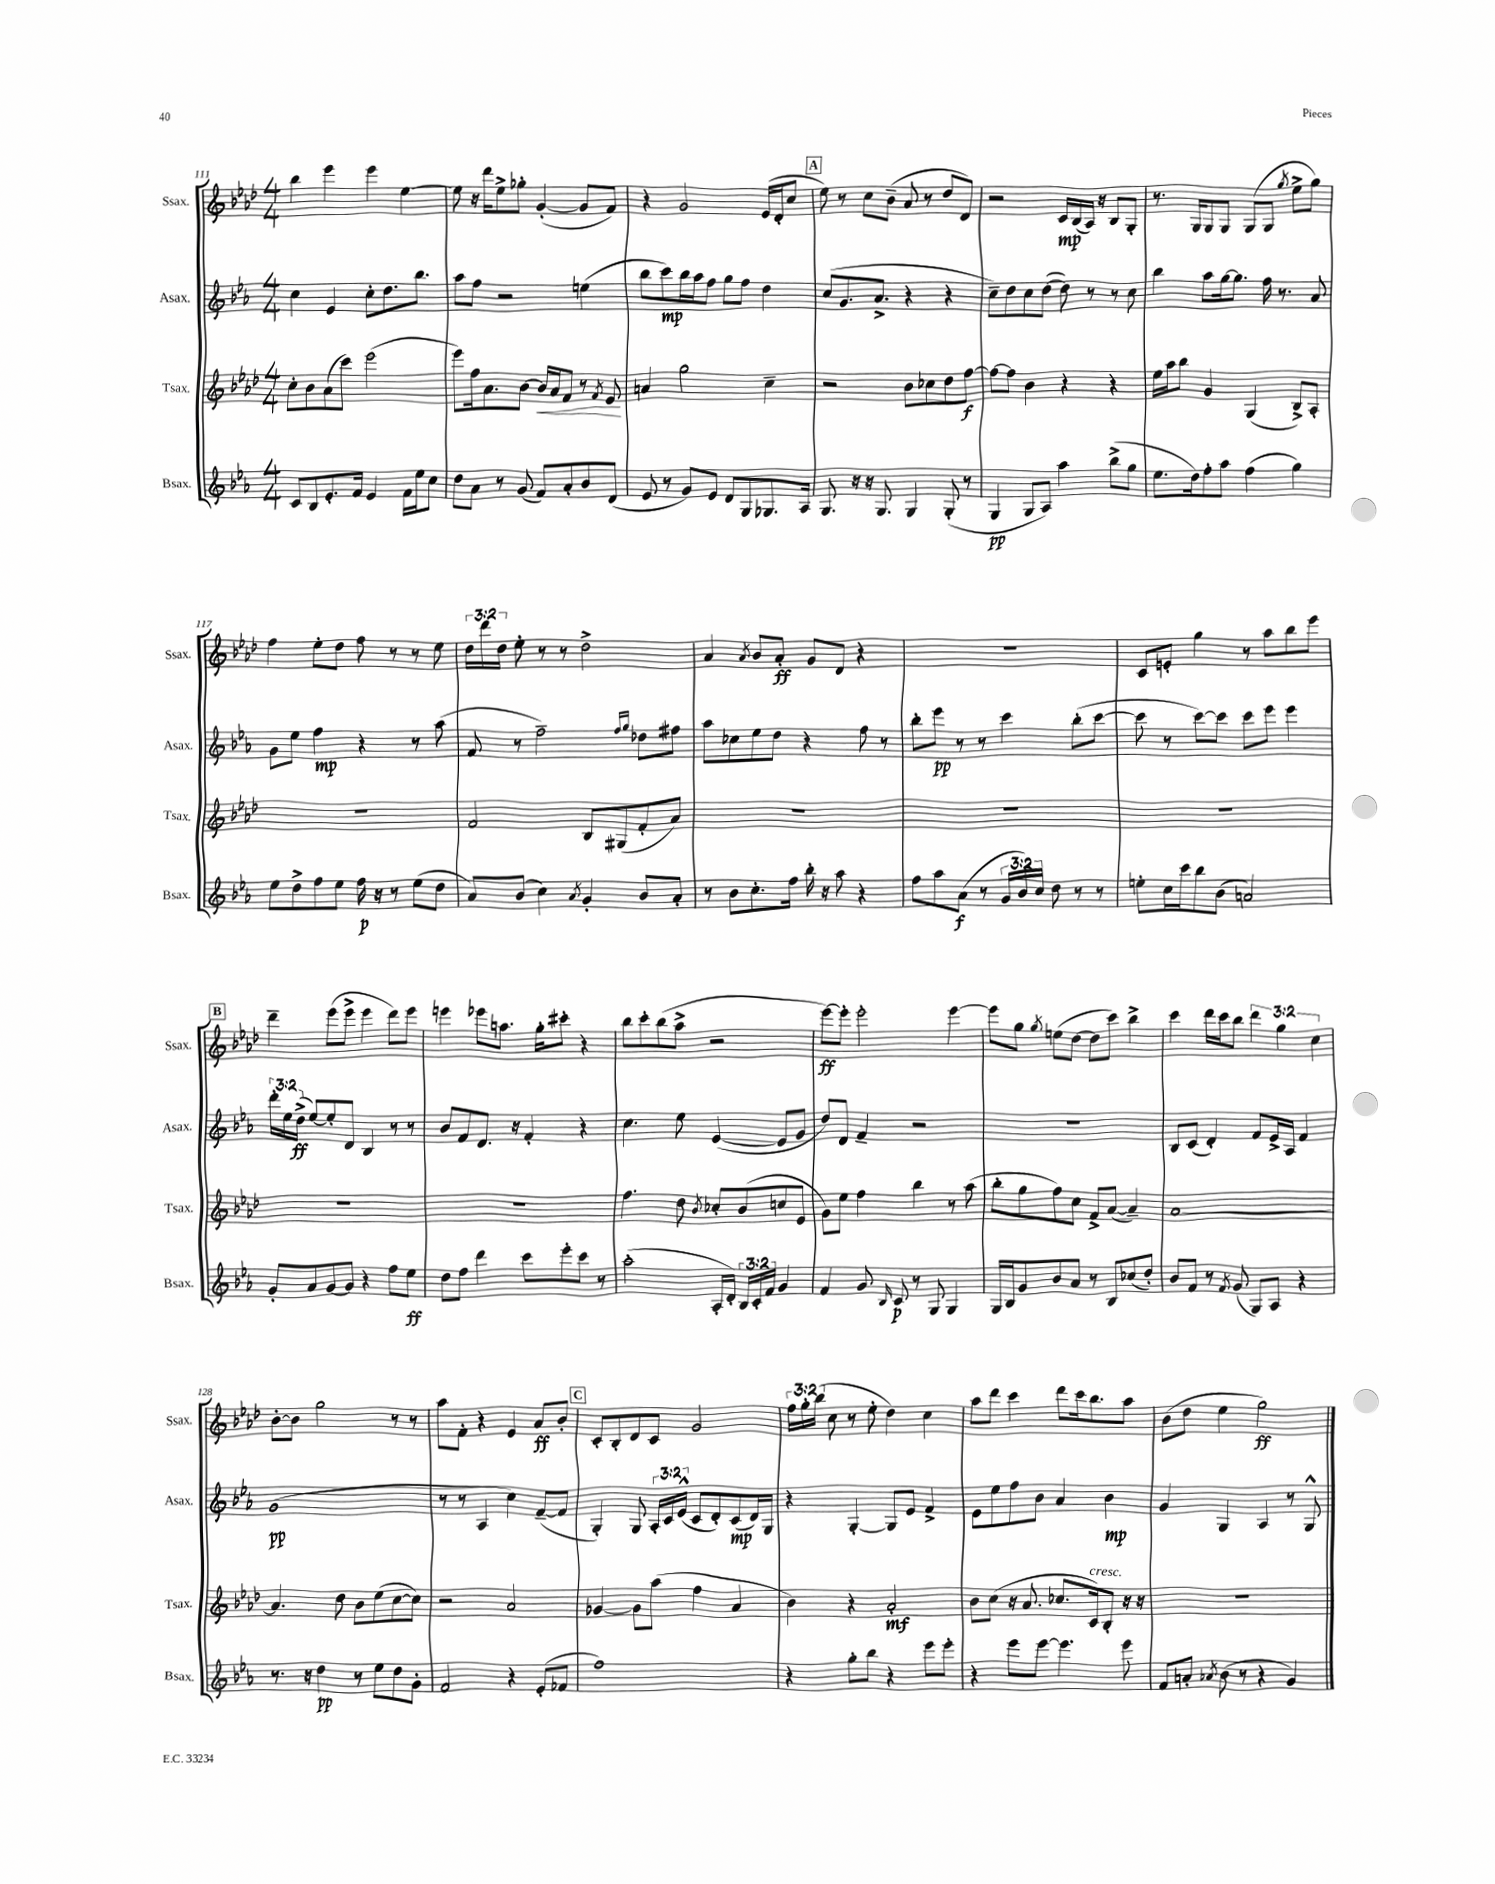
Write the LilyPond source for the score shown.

<<
\new StaffGroup <<
\new Staff = "s0" \with { instrumentName = "Ssax." shortInstrumentName = "Ssax." } {
    \clef treble \key aes \major \numericTimeSignature \time 4/4 \override Staff.TupletNumber.text = #tuplet-number::calc-fraction-text
    \autoBeamOff bes''4 ees'''4 ees'''4 ees''4~ |
    ees''8 r16 des'''16[ ees''8-> ges''8]-. g'4~-.( g'8[ f'8]) |
    r4 g'2 ees'16[( des'16-. c''8] |
    \mark \markup { \box "A" } ees''8) r8 c''8[ bes'8]--( aes'8 r8 des''8[ des'8]) |
    r2 c'16[\mp bes16( aes16]) r16 bes8[ g8]-. |
    r8. g16[ g8 g8] g8[( g8] \acciaccatura { g''8 } ees''8[-> g''8]) |
    f''4 ees''8[-. des''8] f''8 r8 r8 ees''8 |
    \tuplet 3/2 { des''16[ des'''16 des''16] } ees''8-. r8 r8 des''2-> |
    aes'4 \acciaccatura { aes'8 } bes'8[ aes'8]-.\ff g'8[ des'8] r4 |
    R1 |
    c'8[ e'8]-. g''4 r8 aes''8[ bes''8 ees'''8] |
    \mark \markup { \box "B" } des'''4-- ees'''8[( ees'''8]-> ees'''4 des'''8[) ees'''8] |
    e'''4 ees'''8[ a''8.] g''16[-. cis'''8]-. r4 |
    bes''8[ c'''8-. bes''8( aes''8]-> r2 |
    ees'''8[~\ff) ees'''8]-. ees'''2-. ees'''4~ |
    ees'''8[ g''8] \acciaccatura { g''8 } e''8[( des''8]~ des''8[ c'''8]) bes''4-> |
    c'''4 des'''16[ c'''16 bes''8] \tuplet 3/2 { des'''4 g''4 c''4 } |
    bes'8[~-. bes'8] g''2 r8 r8 |
    aes''8[ f'8]-. r4 ees'4 aes'8[\ff bes'8]-. |
    \mark \markup { \box "C" } c'8[-. bes8-. des'8 c'8] g'2 |
    \tuplet 3/2 { f''16[ g''16-. bes''16]( } c''8 r8 ees''8-. des''4) c''4 |
    aes''8[ des'''8] c'''4 des'''8[ c'''16 bes''8. aes''8] |
    bes'8[( des''8] ees''4 g''2\ff) \bar "|." |
}
\new Staff = "s1" \with { instrumentName = "Asax." shortInstrumentName = "Asax." } {
    \clef treble \key ees \major \numericTimeSignature \time 4/4 \override Staff.TupletNumber.text = #tuplet-number::calc-fraction-text
    \autoBeamOff c''4 ees'4 c''8[-. d''8. bes''8.] |
    aes''8[ f''8] r2 e''4( |
    bes''8[ c'''8\mp) bes''16 aes''16 f''8] g''8[ f''8] d''4 |
    \mark \markup { \box "A" } c''8[( g'8. aes'8.]-> r4 r4 |
    c''8[--) d''8 c''8 d''8]~( d''8) r8 r8 c''8 |
    bes''4 aes''8[ g''16~ g''8.] f''16 r8. aes'8 |
    g'8[ ees''8] f''4\mp r4 r8 aes''8( |
    f'8 r8 f''2--) \grace { f''16[ g''16] } des''8[ fis''8] |
    aes''8[ ces''8 ees''8 d''8] r4 f''8 r8 |
    bes''8[-. ees'''8]\pp r8 r8 c'''4 bes''8[-.( c'''8]~ |
    c'''8 r8 c'''8[~) c'''8] c'''8[ ees'''8] ees'''4 |
    \mark \markup { \box "B" } \tuplet 3/2 { d'''16[-. ees''16 d''16]->\ff( } ees''8[~) ees''8-. d'8] bes4 r8 r8 |
    bes'8[ f'8 d'8.] r16 f'4-. r4 |
    c''4. ees''8 ees'4~( ees'8[ g'8] |
    d''8[) d'8] f'4-- r2 |
    R1 |
    bes8[ c'8]( d'4-.) f'8[ ees'16-> aes16] f'4 |
    g'1\pp( |
    r8 r8 aes4 c''4) f'8[~--( f'8] |
    \mark \markup { \box "C" } g4-.) g8 \tuplet 3/2 { aes16[-. c'16 ees'16]-^( } c'8[ d'8-.) c'8\mp( d'16) g16] |
    r4 g4~-. g8[ ees'8] f'4-> |
    ees'8[ ees''8 f''8 bes'8] aes'4 bes'4\mp |
    g'4 g4 aes4 r8 g8-^ \bar "|." |
}
\new Staff = "s2" \with { instrumentName = "Tsax." shortInstrumentName = "Tsax." } {
    \clef treble \key aes \major \numericTimeSignature \time 4/4
    \autoBeamOff c''8[-. bes'8 aes'8( c'''8]) ees'''2( |
    ees'''8[) f''16 aes'8. bes'8]~ bes'16[\< aes'16 f'8] r8 \acciaccatura { f'8 } ees'8\! |
    a'4 g''2 c''4-- |
    \mark \markup { \box "A" } r2 bes'8[ ces''8 des''8 f''8]~\f |
    f''8[~ f''8] bes'4 r4 r4 |
    ees''16[ aes''16 bes''8] g'4 g4( bes8[->) aes8]-. |
    r1 |
    f'2 bes8[ gis8( f'8-. aes'8]) |
    R1 |
    R1 |
    R1 |
    \mark \markup { \box "B" } R1 |
    R1 |
    f''4. des''8 \acciaccatura { bes'8 } ces''8[-. bes'8( c''8 ees'8] |
    g'8[) ees''8] f''4 bes''4 r8 aes''8( |
    bes''8[-. g''8 f''8) c''8] f'8[-> aes'8]~( aes'4--) |
    aes'1~ |
    aes'4. des''8 bes'8[ ees''8( c''8~ c''8]) |
    r2 aes'2 |
    \mark \markup { \box "C" } ges'4~ ges'8[ aes''8]( f''4 aes'4 |
    bes'4) r4 aes'2-.\mf |
    bes'8[ c''8]( r16 aes'8. ces''8.[ c'16^\markup { \italic "cresc." }) bes8]-. r16 r16 |
    R1 \bar "|." |
}
\new Staff = "s3" \with { instrumentName = "Bsax." shortInstrumentName = "Bsax." } {
    \clef treble \key ees \major \numericTimeSignature \time 4/4 \override Staff.TupletNumber.text = #tuplet-number::calc-fraction-text
    \autoBeamOff c'8[ bes8 ees'8.-. f'16] ees'4 f'16[ ees''16 c''8] |
    d''8[ aes'8] r8 g'8( f'8[) aes'8-. bes'8 d'8]( |
    ees'8 r8 g'8[) ees'8] d'8[ g8 ges8. aes16] |
    \mark \markup { \box "A" } g8. r16 r16 g8. g4 g8-.( r8 |
    g4\pp g8[ aes8]) aes''4 bes''8[->( g''8] |
    ees''8.[ d''16) f''8-. aes''8] f''4( g''4) |
    ees''8[ d''8-> f''8 ees''8] f''16\p r16 r8 ees''8[( d''8] |
    aes'8[) bes'8]( c''4) \acciaccatura { aes'8 } g'4-. bes'8[ aes'8]-. |
    r8 bes'8[ c''8.-. f''16] bes''16-. r16 aes''8 r4 |
    f''8[ aes''8 aes'8]\f( r8 \tuplet 3/2 { g'16[ bes'16) c''16] } d''8 r8 r8 |
    e''8[-. c''16 c'''16 bes''8 bes'8]( a'2) |
    \mark \markup { \box "B" } g'8[-. aes'8 g'8~ g'8] r4 f''8[ ees''8]\ff |
    d''8[ f''8] d'''4 c'''8[ ees'''8-. c'''8] r8 |
    aes''2-.( aes16[-. d'16]-.) \tuplet 3/2 { bes16[ c'16-. f'16] } g'4 |
    f'4 g'8 \grace { bes16 } c'8\p r8 g8 g4 |
    g16[ bes16 g'8 bes'8 aes'8] r8 bes8[ ces''8( d''8]-.) |
    bes'8[ f'8] r8 \acciaccatura { f'8 } g'8( g8[) aes8] r4 |
    r8. r16 d''4\pp r8 ees''8[ d''8 g'8]-. |
    f'2 r4 ees'8[-.( fes'8] |
    \mark \markup { \box "C" } f''1) |
    r4 g''8[-. bes''8] r4 ees'''8[ ees'''8]-. |
    r4 ees'''8[ ees'''8]~ ees'''4. ees'''8 |
    f'8[ a'8]-. \acciaccatura { aes'8 } bes'8( r8 r4 g'4) \bar "|." |
}
>>
>>
\layout { \context { \Score currentBarNumber = #111 } }
